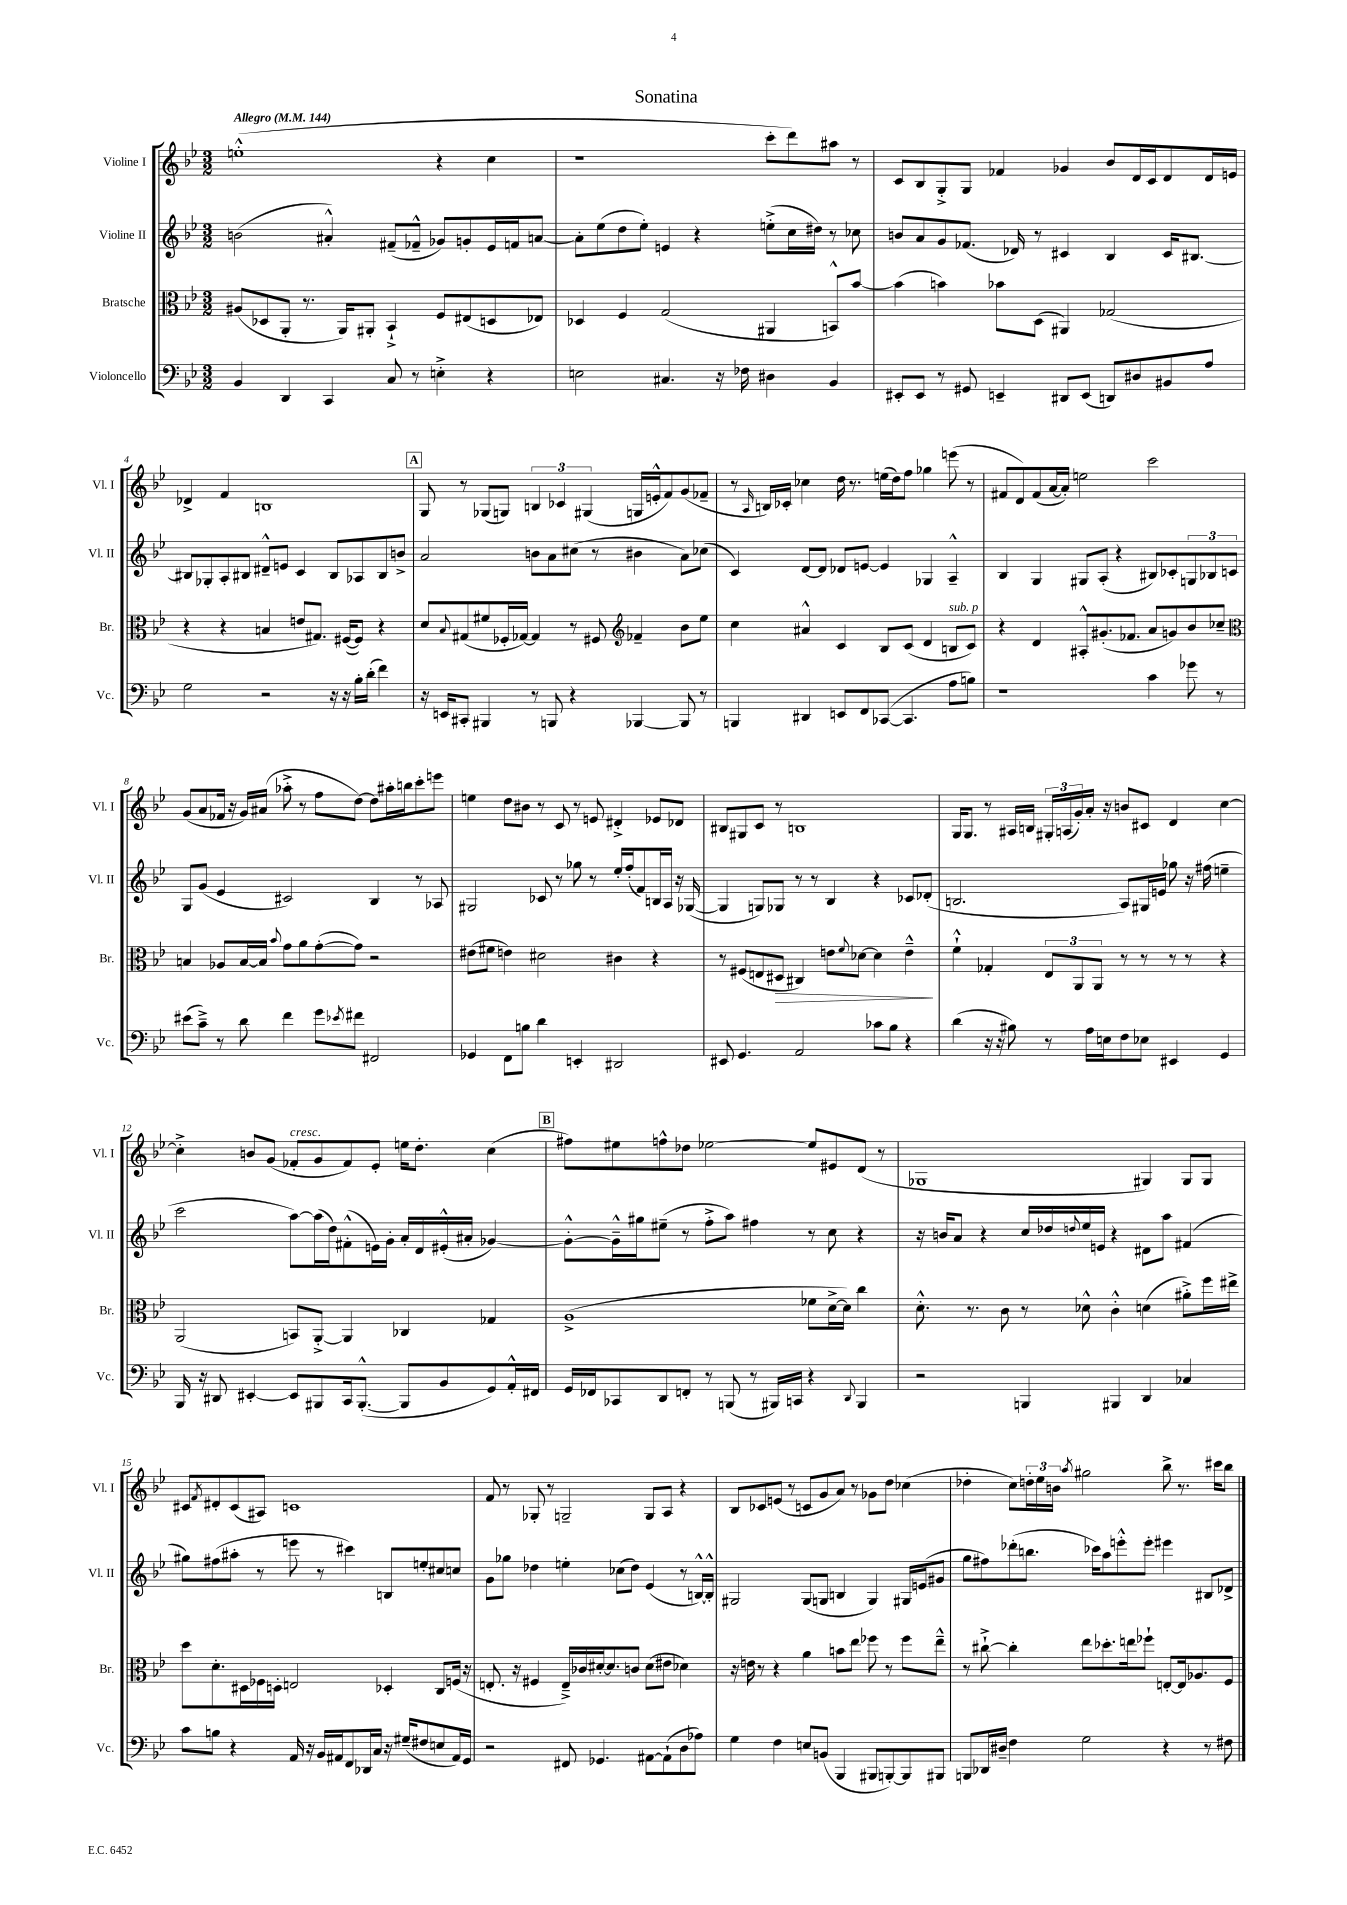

**kern	**kern	**kern	**kern
*staff4	*staff3	*staff2	*staff1
*clefF4	*clefC3	*clefG2	*clefG2
*k[b-e-]	*k[b-e-]	*k[b-e-]	*k[b-e-]
*M3/2	*M3/2	*M3/2	*M3/2
*MM144	*MM144	*MM144	*MM144
4BB-/	(8A#/L	(2b\	(1ee'^^
.	8D-/	.	.
4DD/	8AA'/J	.	.
.	8.r	.	.
4CC/	.	4a#'^^/)	.
.	16AA/LK)	.	.
.	8AA#'/J	.	.
8C/	4BB-`^/	(8f#~/L	.
8r	.	8f-~^^/J	.
4E'^\	8F/L	8g-/L)	4r
.	(8E#/	8g'/	.
4r	8D/	16e-/L	4cc\
.	.	16f/J	.
.	8E-/J)	[8a/J	.
=	=	=	=
2E\	4D-/	8a'\]L	1r
.	.	(8ee-\	.
.	4F/	8dd\	.
.	.	8ee-'\J)	.
4.C#/	(2G/	4e/	.
.	.	4r	.
16r	.	.	.
16F-\	.	.	.
4D#\	4AA#/	(8ee'^\L	8ccc'\L
.	.	16cc\L	8ddd\)
.	.	16dd#\JJ)	.
4BB-/	8BB^^/L)	8r	8aa#\J
.	[8b-/J	8cc-\	8r
=	=	=	=
8EE#'/L	(4b-\]	8b/L	8c/L
8EE#/J	.	8a/	8B-/
8r	4b\)	8g/	8G'^/
8GG#/	.	(8.f-/J	8G/J
4EE~/	8b-\L	.	4f-/
.	.	16d-/)	.
.	(8D\J	8r	.
8DD#/L	4AA#/)	4c#/	4g-/
(8EE/J	.	.	.
8DD/L)	(2G-/	4B-/	8b-/L
8D#/	.	.	16d/L
.	.	.	16c/J
8BB#/	.	16c#/LK	8d/
.	.	[8.B#/J	.
8A/J	.	.	16d/L
.	.	.	16e/JJ
=	=	=	=
2G\	4r	8B#/]L	4d-^/
.	.	8G-'/	.
.	4r	8A'/	4f/
.	.	8B#/J	.
2r	4B/	8d#~^^/L	1B
.	.	8e/J	.
.	8e/L	4c/	.
.	8.G#/J)	.	.
16r	.	8B#/L	.
16r	([16F#/LK	.	.
16B-'\LL	8F#/]J)	8A-/	.
(16d'\JJ	.	.	.
4f\)	4r	8B#/	.
.	.	8b^/J	.
=	=	=	=
16r	8d/L	2a/	8G/
16EE/LK	.	.	.
.	8qqB-/	.	.
8CC#'/J	(8G#/	.	8r
4BBB#/	8f#/	.	(8G-/L
.	16F-'/L	.	8G/J)
.	[16G-/JJ)	.	.
8r	4G-/]	8b\L	6B/
8BBB/	.	8a\	.
.	.	.	6c-/
4r	8r	(8cc#\J	.
.	.	.	(6G#/
.	8F#/	8r	.
*	*clefG2	*	*
[4BBB-/	4f-~/	4b#\	16G/LL
.	.	.	16e'^^/J
.	.	.	8f/)
8BBB-/]	8b-\L	8a\L)	(8g/
8r	8ee-\J	(8cc-\J	8f-~/J
=	=	=	=
4BBB/	4cc\	4c/)	8r
.	.	.	16qqA/
.	.	.	16B/LL)
.	.	.	16c-'/JJ
4DD#/	4a#^^/	[8d/L	4cc-\
.	.	8d/]J	.
8EE/L	4c/	8d-/L	16dd\
.	.	.	8.r
8FF/	.	[8e/J	.
([8CC-/J	8B-/L	4e/]	(16ee\LL
.	.	.	16dd\J)
4.CC-/]	(8c/J	.	8ff\J
.	4d/	4G-/	4gg-\
8A\L	8B/L	4A~^^/	(8eee\
8B\J)	8c/J)	.	8r
=	=	=	=
1r	4r	4B-/	8f#/L
.	.	.	8d/)
.	4d/	4G/	(8f#/
.	.	.	[16a/L
.	.	.	16a'/]JJ)
.	8A#'^^/L	8G#/L	2ee\
.	(8.g#'/	(8A'/J	.
.	.	4r	.
.	8.f-/J	.	.
4c\	8a/L	8B#/L)	2ccc\
.	8g/)	8c-'/	.
8g-\	8b-/	12G/	.
.	.	12B-/	.
8r	8cc-~/J	.	.
.	.	12c/J	.
=	=	=	=
*	*clefC3	*	*
(8e#\L	4B/	8G/L	(8g/L
8c~^\J)	.	(8g/J	8a/
8r	8A-/L	4e-/	16f-/Jk
.	.	.	16r
8d\	[16B/L	.	16g/LL)
.	16B/]JJ	.	(16a#/JJ
.	8qqb-/	.	.
4f\	8g\L	2c#/)	8aa-'^\
.	8a\	.	8r
8g\L	([8g'\	.	8ff\L
8qe-/	.	.	.
8f#\J	8g\]J)	.	[8dd\J)
2FF#/	2r	4B-/	8dd\]L
.	.	.	16aa#'\L
.	.	.	16bb\J
.	.	8r	8ccc'\
.	.	8A-/	8eee\J
=	=	=	=
4GG-/	(8e#\L	2G#/	4ee\
.	8f#\J	.	.
8FF\L	4e\)	.	8dd\L
8B\J	.	.	8b#\J
4d\	2d#\	8c-/	8r
.	.	8r	8c/
4EE'/	.	8gg-\	8r
.	.	8r	8e/
2DD#/	4c#\	16ee-'/LL	4d#'^/
.	.	(16ff'/J	.
.	.	8f/)	.
.	4r	16B/L	8e-/L
.	.	16A/JJ	.
.	.	16r	8d-/J
.	.	([16G-/	.
=	=	=	=
8EE#/	8r	4G-/]	8B#/L
4.GG/	(8F#/L	.	8G#/
.	8E/	8G/L)	8c/J
.	8D#/J	8G-/J	8r
2AA/	4C#/)	8r	1B
.	.	8r	.
.	8e\L	4B-/	.
.	8qqf/	.	.
.	[8d-\J	.	.
8c-\L	4d-\]	4r	.
8B-\J	.	.	.
4r	4e~^^\	8c-/L	.
.	.	(8d-'/J	.
=	=	=	=
(4d\	4f`^^\	2.B/	16G/LK
.	.	.	8.G/J
16r	4G-'/	.	8r
16r	.	.	.
8B#\)	.	.	16A#/LL
.	.	.	16B/JJ
8r	12E-/L	.	24G#'/LL
.	.	.	(24A/
.	12AA/	.	24g'/)
16A\LL	.	.	16a'/JJ
.	12AA/J	.	.
16E\J	.	.	16r
8F\	8r	8A/L)	8b/L
8E-\J	8r	16G#/L	8c#/J
.	.	16e/JJ	.
4EE#/	8r	8gg-\	4d/
.	8r	16r	.
.	.	(16ff#\	.
4GG/	4r	4ee~\	[4cc\
=	=	=	=
16BBB-/	(2AA/	2ccc\	4cc'^\]
16r	.	.	.
8DD#/	.	.	.
[4EE#'/	.	.	8b/L
.	.	.	(8g/J
8EE#/]L	8BB/L)	[8aa\L)	8f-'/L
8BBB#/	[8AA'^/J	(16aa\]L	8g/
.	.	16dd\J)	.
16CC/k	4AA/]	(8f#'^^\	8f-/)
([8.BBB#'^^/J	.	.	.
.	.	16e\L)	8e-'/J
.	.	16g'\JJ	.
8BBB#/]L	4C-/	16a'/LL	16ee\LK
.	.	16d/	8.dd'\J
8BB-/	.	(16e#'^^/	.
.	.	16a#'/JJ	.
8GG/)	4G-/	[4g-/)	(4cc\
16AA'^^/L	.	.	.
16FF#/JJ	.	.	.
=	=	=	=
16GG/LL	(1A^	8g-'^^\_L	8ff#\L)
16FF-/J	.	.	.
8CC-/	.	16g-~^^\]L	8ee#\
.	.	16gg#\J	.
8DD/	.	(8ee#~\J	8ff^^\
8FF'/J	.	8r	8dd-\J
8r	.	8ff'^\L	[2ee-\
(8BBB/	.	8aa\J)	.
8r	.	4ff#\	.
16BBB#/LL)	.	.	.
16CC/JJ	.	.	.
4r	8f-\L	8r	8ee-/]L
.	[16d^\L	8cc\	8e#/
.	16d\]JJ)	.	.
8qqDD/	.	.	.
4BBB#/	4cc\	4r	(8d/J
.	.	.	8r
=	=	=	=
2r	8.d'^^\	16r	1G-
.	.	16b/LK	.
.	.	8a/J	.
.	8.r	.	.
.	.	4r	.
.	8c\	.	.
4BBB/	8r	16cc/LL	.
.	.	16dd-/	.
.	.	8qqdd/	.
.	8d-^^\	16ee-/	.
.	.	16e/JJ	.
4BBB#/	4c'^^\	4r	.
4DD/	(4d\	8d#\L	4G#/)
.	.	8aa\J	.
4C-/	8a#'^\L)	(4f#/	8G#/L
.	16ff\L	.	8G#/J
.	16ee#^\JJ	.	.
=	=	=	=
8c\L	8dd\L	8gg#\L)	8c#/L
.	.	.	8qf/
8B\J	8.d'\	(8ff#\	8d#'/
4r	.	8aa#'\J	(8c#/
.	16D#\L	.	.
.	16F-\	8r	8A#/J)
.	16D'\JJ	.	.
16AA/	2E/	8eee\	1c
16r	.	.	.
16BB-/LL	.	8r	.
16AA#/J	.	.	.
8FF/	.	4ccc#\)	.
16DD-/L	.	.	.
16C/JJ	.	.	.
16r	4D-'/	8B/L	.
(16G#~/LK	.	.	.
8F#/	.	8ee'/	.
8E/	8C/L	8cc#/	.
16AA#/L)	(16F/Jk	8cc/J	.
16GG/JJ	16r	.	.
=	=	=	=
2r	8.E'/	8g\L	8f/
.	.	8gg-\J	8r
.	16r	.	.
.	4F#/	4dd-\	8G-'/
.	.	.	8r
8FF#/	16E~^/LL)	4ee'\	2G~/
.	16c-/	.	.
4.GG-/	[16d#'/J	.	.
.	8.d#/]	.	.
.	.	(8cc-\L	.
.	8c/J	8dd-\J)	.
[8AA#\L	(8d#\L	(4e-/	8G/L
(8AA#`\]	8e#\J	.	8A/J
8D\	4d-\)	8r	4r
8A-\J)	.	[16B^^/LL)	.
.	.	16B'^^/]JJ	.
=	=	=	=
4G\	16r	2G#/	8B-/L
.	16e\	.	.
.	8r	.	8c-/
4F\	4r	.	(8e/J
.	.	.	8r
8E/L	4a\	(8G#/L	8c/L
(8BB/J	.	8G/J	8g/
4BBB-/	8b\L	4B/	8a/J)
.	8ee-\J	.	8r
8BBB#/L	8ff-\	4G/)	8g-\L
[8BBB'/)	8r	.	8dd\J
8BBB/]	8ff-\L	16G#/LL	(4cc-\
.	.	(16e/J	.
8BBB#/J	8ee-~^^\J	8g#/J	.
=	=	=	=
8BBB/L	8r	8gg\L	4dd-'\
16DD-/L	[8cc#`^\	8ff#\)	.
16D#~/JJ	.	.	.
4F\	4cc#'\]	(8ddd-'\	8cc\L)
.	.	8.bb\J	24dd'\L
.	.	.	24ee-\
.	.	.	24b\JJ
.	.	.	8qaa/
2G\	8ee-\L	.	2gg#\
.	.	16ccc-\LK)	.
.	8.dd-'\	8aa\	.
.	.	8eee'^^\	.
.	16ee\k	.	.
.	8ff-`\J	8eee'\J	.
4r	[8E'/L	4eee#\	8bb-^\
.	16E/]k	.	8.r
.	8.A-/	.	.
8r	.	8B#/L	.
.	.	.	16ccc#\LK
8F#\	8F/J	8d-^/J	8bb-\J
==	==	==	==
*-	*-	*-	*-
